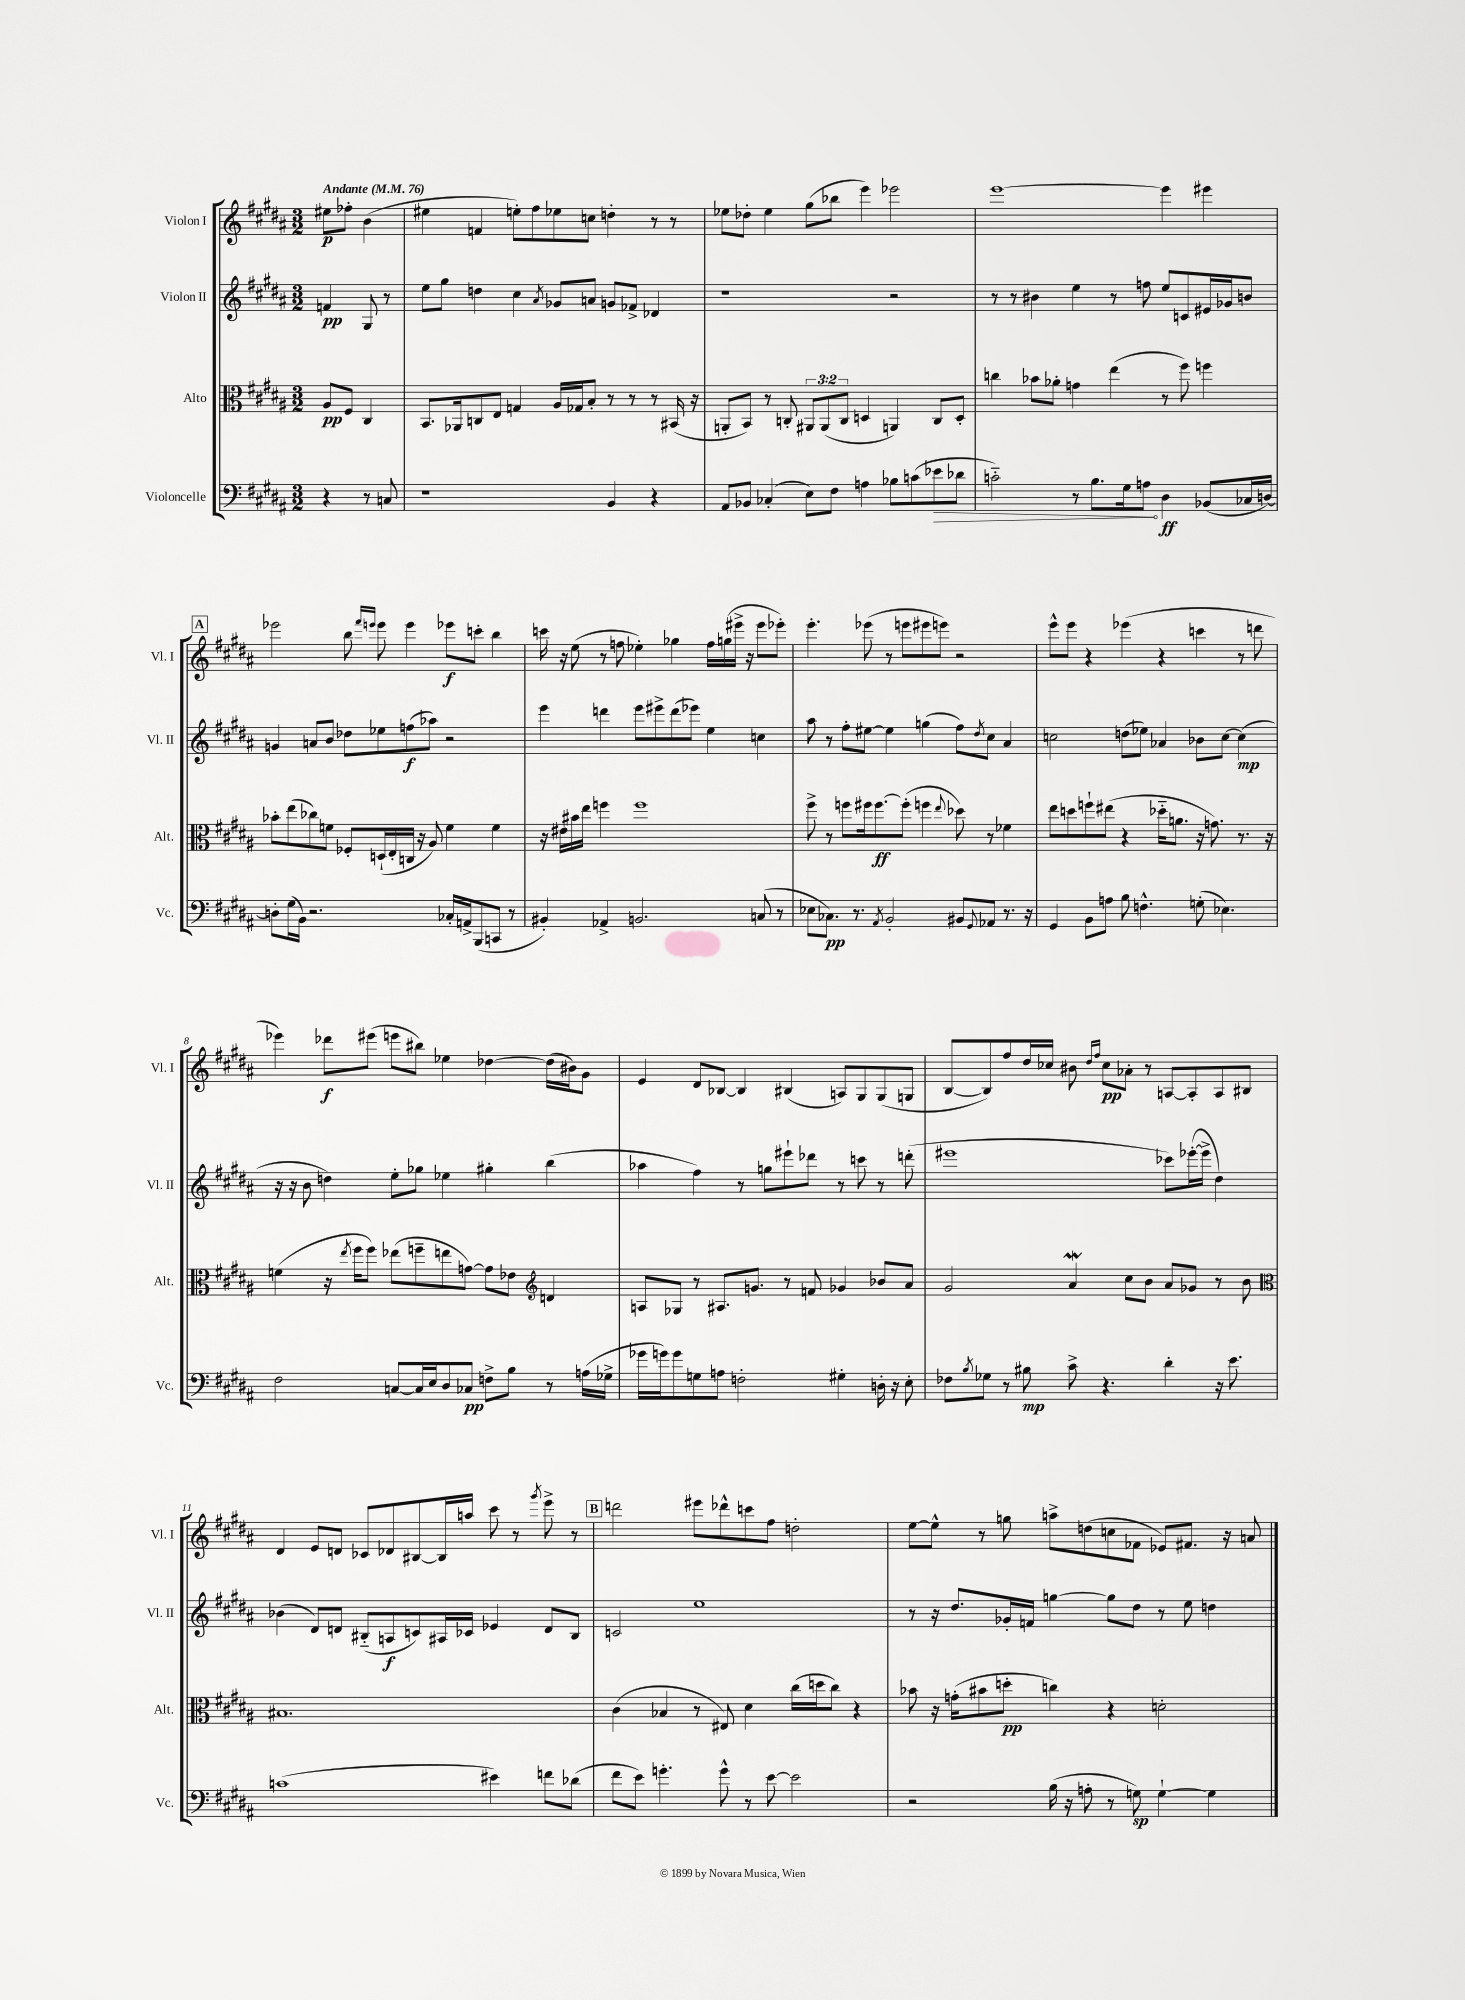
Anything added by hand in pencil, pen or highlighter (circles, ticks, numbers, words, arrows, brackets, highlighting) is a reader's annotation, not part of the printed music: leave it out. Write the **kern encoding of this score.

**kern	**kern	**kern	**kern
*staff4	*staff3	*staff2	*staff1
*clefF4	*clefC3	*clefG2	*clefG2
*k[f#c#g#d#a#]	*k[f#c#g#d#a#]	*k[f#c#g#d#a#]	*k[f#c#g#d#a#]
*M3/2	*M3/2	*M3/2	*M3/2
*MM76	*MM76	*MM76	*MM76
4r	8A#/L	4f/	8ee#\L
.	8F#/J	.	8ff-'\J
8r	4C#/	8G#/	(4b\
8C/	.	8r	.
=	=	=	=
1r	8.BB/L	8ee\L	4ee#\
.	.	8gg#\J	.
.	16AA-/k	.	.
.	8C/	4dd\	4f/
.	8E/J	.	.
.	4G/	4cc#\	8ee'\L)
.	.	.	8ff#\
.	.	8qa#/	.
.	16A#/LL	8g-/L	8ee-\
.	16G-/J	.	.
.	8B'/J	8a/J	8cc\J
4BB/	8r	8g/L	4dd'\
.	8r	8f-^/J	.
4r	8r	4d-/	8r
.	(16BB#/	.	8r
.	16r	.	.
=	=	=	=
8AA#/L	8AA'/L	1r	8ee-\L
8BB-/J	8BB/J)	.	8dd-'\J
(4C-'/	8r	.	4ee-\
.	8C'/	.	.
8E\L)	12AA#/L	.	(8gg#\L
.	(12AA#/	.	.
8F#\J	.	.	8bb-\J
.	12C/J	.	.
4A\	4D/	.	4eee\)
8B-\L	4AA/)	2r	2eee-\
(8c\	.	.	.
8e-\	8C/L	.	.
8d-\J	8D'/J	.	.
=	=	=	=
2c'~\)	4cc\	8r	[1eee
.	.	8r	.
.	8b-\L	4b#\	.
.	8a-'\J	.	.
8r	4g\	4ee\	.
8.B\L	.	.	.
.	(4ee\	8r	.
16G#\k	.	.	.
8A\J	.	8ff\	.
4D#\	8r	8ee/L	4eee\]
.	8ff#\)	8c/	.
(8BB-/L	4ff\	16e#/L	4eee#\
.	.	16g-/J	.
16C-/L	.	8b/J	.
[16D/JJ)	.	.	.
=	=	=	=
8D'\]L	8b-'\L	4g/	2eee-\
(16G#\L	(8ee\	.	.
16BB\JJ)	.	.	.
2.r	8cc-\)	8a/L	.
.	8f\J	8b/J	.
.	8F-'/L	8dd-\L	8bb\
.	.	.	16qqfff#/LL
.	.	.	16qqeee/JJ
.	(16D`/L	8ee-\	8eee\
.	16E'/	.	.
.	16C/JJ	(8ff\	4eee\
.	16r	.	.
.	8A#/)	8aa-\J)	.
16C-'/LL	4f\	2r	8eee-\L
16AA^/J	.	.	.
(8BBB/	.	.	8ccc'\J
8CC/J	4f\	.	4bb\
8r	.	.	.
=	=	=	=
4BB#'/)	16r	4eee\	16ccc\
.	16e#\LL	.	16r
.	16b#\	.	(8ee\
.	16ee\JJ	.	.
4AA-^/	4ff\	4ddd\	8r
.	.	.	8ff\
2.BB/	1ff	8eee\L	4ee-'\)
.	.	8eee#^\	.
.	.	(8ddd\	4gg-\
.	.	8eee-\J)	.
.	.	4ee\	16ff\LL
.	.	.	(16gg\
.	.	.	16eee#^\JJ
.	.	.	16r
(8C/	.	4cc\	8eee#\L
8r	.	.	8eee-'\J)
=	=	=	=
8E-\L	8ff#^\	8aa#\	4.eee'\
8.C-\J)	8r	8r	.
.	8ff\L	8ff#'\L	.
8.r	.	.	.
.	16ff#\k	[8ee#\J	(8eee-\
.	[8.ff#\	.	.
8qAA#/	.	.	.
2BB'/	.	4ee#\]	8r
.	(8ff#'\]J	.	8eee\L
.	4ff\	(4gg\	8eee#\
.	.	.	8eee\J)
.	8qqee/	.	.
8BB#/L	8dd-\)	8ff#\L)	2r
8qqGG#/	.	8qdd#/	.
8AA-/J	8r	8cc#\J	.
8.r	4f-\	4a#/	.
16r	.	.	.
=	=	=	=
4GG#/	8ee\L	2cc\	8eee^^\L
.	8dd\	.	8eee\J
8BB\L	8ff`\	.	4r
8A\J	(8ee#\J	.	.
8B\	4r	(8dd\L	(4eee-\
4.F^^\	.	8ee-\J)	.
.	16dd-'~\LK	4a-/	4r
.	8.a\J	.	.
(8G'\	16r	8b-\L	4ccc\
.	8.g\)	.	.
4.E-\)	.	[8cc\J	.
.	8.r	(4cc\]	8r
.	.	.	8ddd\
.	16r	.	.
=	=	=	=
2F#\	(4f\	16r	4eee-\)
.	.	16r	.
.	.	8b\	.
.	16r	4dd\)	8ddd-\L
.	8qee/	.	.
.	16ff#\LK	.	.
.	8ff#\J)	.	(8eee#\J
[8C/L	(8ee-\L	8ee'\L	8eee\L
16C/]L	8ff~\	8gg-\J	8bb#\J)
16E/J	.	.	.
8D#/	8ee\	4ee-\	4ee-\
8C-/J	[8g\J)	.	.
8F^\L	8g\]L	4gg#'\	[4dd-\
8B\J	8e-\J	.	.
*	*clefG2	*	*
8r	4d/	(4bb\	(16dd-\]LL
.	.	.	16b#\J)
(16A\LL	.	.	8g#\J
16G-^\JJ	.	.	.
=	=	=	=
16g-\LL	8A/L	4aa-\	4e/
16g\J)	.	.	.
8g\	8G-/J	.	.
8G\	8r	4ff#\)	8d#/L
8A\J	8.A#/L	.	[8B-/J
2F'\	.	8r	4B-/]
.	8.g/J	.	.
.	.	8gg\L	.
.	8r	8eee#`\	(4B#/
.	8f/	8ddd-\J	.
4G#'\	4g-/	8r	8A/L)
.	.	8ccc\	8G#/
16D'\	8b-/L	8r	(8G#/
16r	.	.	.
8E'\	8a#/J	(8ddd'\	8G/J
=	=	=	=
8F-\L	2g#/	1eee#	[8B/L
8qB/	.	.	.
8G-\J	.	.	8B/])
8r	.	.	8ff#/
8B#\	.	.	16dd#/L
.	.	.	16cc-/JJ
8c#^\	4a#/	.	8b#\
.	.	.	16qqdd#/LL
.	.	.	16qqff#/JJ
4.r	.	.	8cc-\L
.	8cc#\L	.	8a-'\J
.	8b\J	.	8r
4d#'\	8a#/L	8ccc-\L)	[8A/L
.	8g-/J	([16eee-'\L	8A'/]
.	.	16eee-^\]JJ	.
16r	8r	4dd#\)	8A/
8.e\	.	.	.
.	8b\	.	8B#/J
=	=	=	=
*	*clefC3	*	*
(1c	1.B#	(4b-\	4d#/
.	.	8d#/L)	8e/L
.	.	8d/J	8d/J
.	.	(8B#'~/L	8c-/L
.	.	8A/	8d-/
.	.	8c/)	[8B#/
.	.	16A#/L	16B#/]L
.	.	16c-/JJ	16aa/JJ
4e#\)	.	4e-/	8ccc#\
.	.	.	8r
.	.	.	8qggg#/
8f\L	.	8d/L	8eee^\
(8d-\J	.	8B#/J	8r
=	=	=	=
8f#\L	(4c#\	2c/	2ddd\
8e\J)	.	.	.
4.g'\	4B-/	.	.
.	8r	1ee	8eee#\L
8g^^\	8E#/)	.	8ddd-^^\
8r	4d#\	.	8ccc\
[8e\	.	.	8ff#\J
2e\]	(16cc#\LL	.	2dd'\
.	16dd\J	.	.
.	8cc#\J)	.	.
.	4r	.	.
=	=	=	=
2r	8b-\	8r	[8ee\L
.	16r	16r	8ee^^\]J
.	(16g'\LK	8.dd#/L	.
.	8b#\	.	8r
.	8dd'\J	16g-'/L	8gg\
.	.	16f/JJ	.
(16B\	4cc\)	[4gg\	8aa^\L
16r	.	.	.
8A'\	.	.	(8dd\
8r	4r	8gg\]L	8cc\
8G\)	.	8dd#\J	8f-\J
[4G`\	2d'\	8r	8e-/L)
.	.	8ee\	8.f#/J
4G\]	.	4dd\	.
.	.	.	16r
.	.	.	8a/
==	==	==	==
*-	*-	*-	*-
